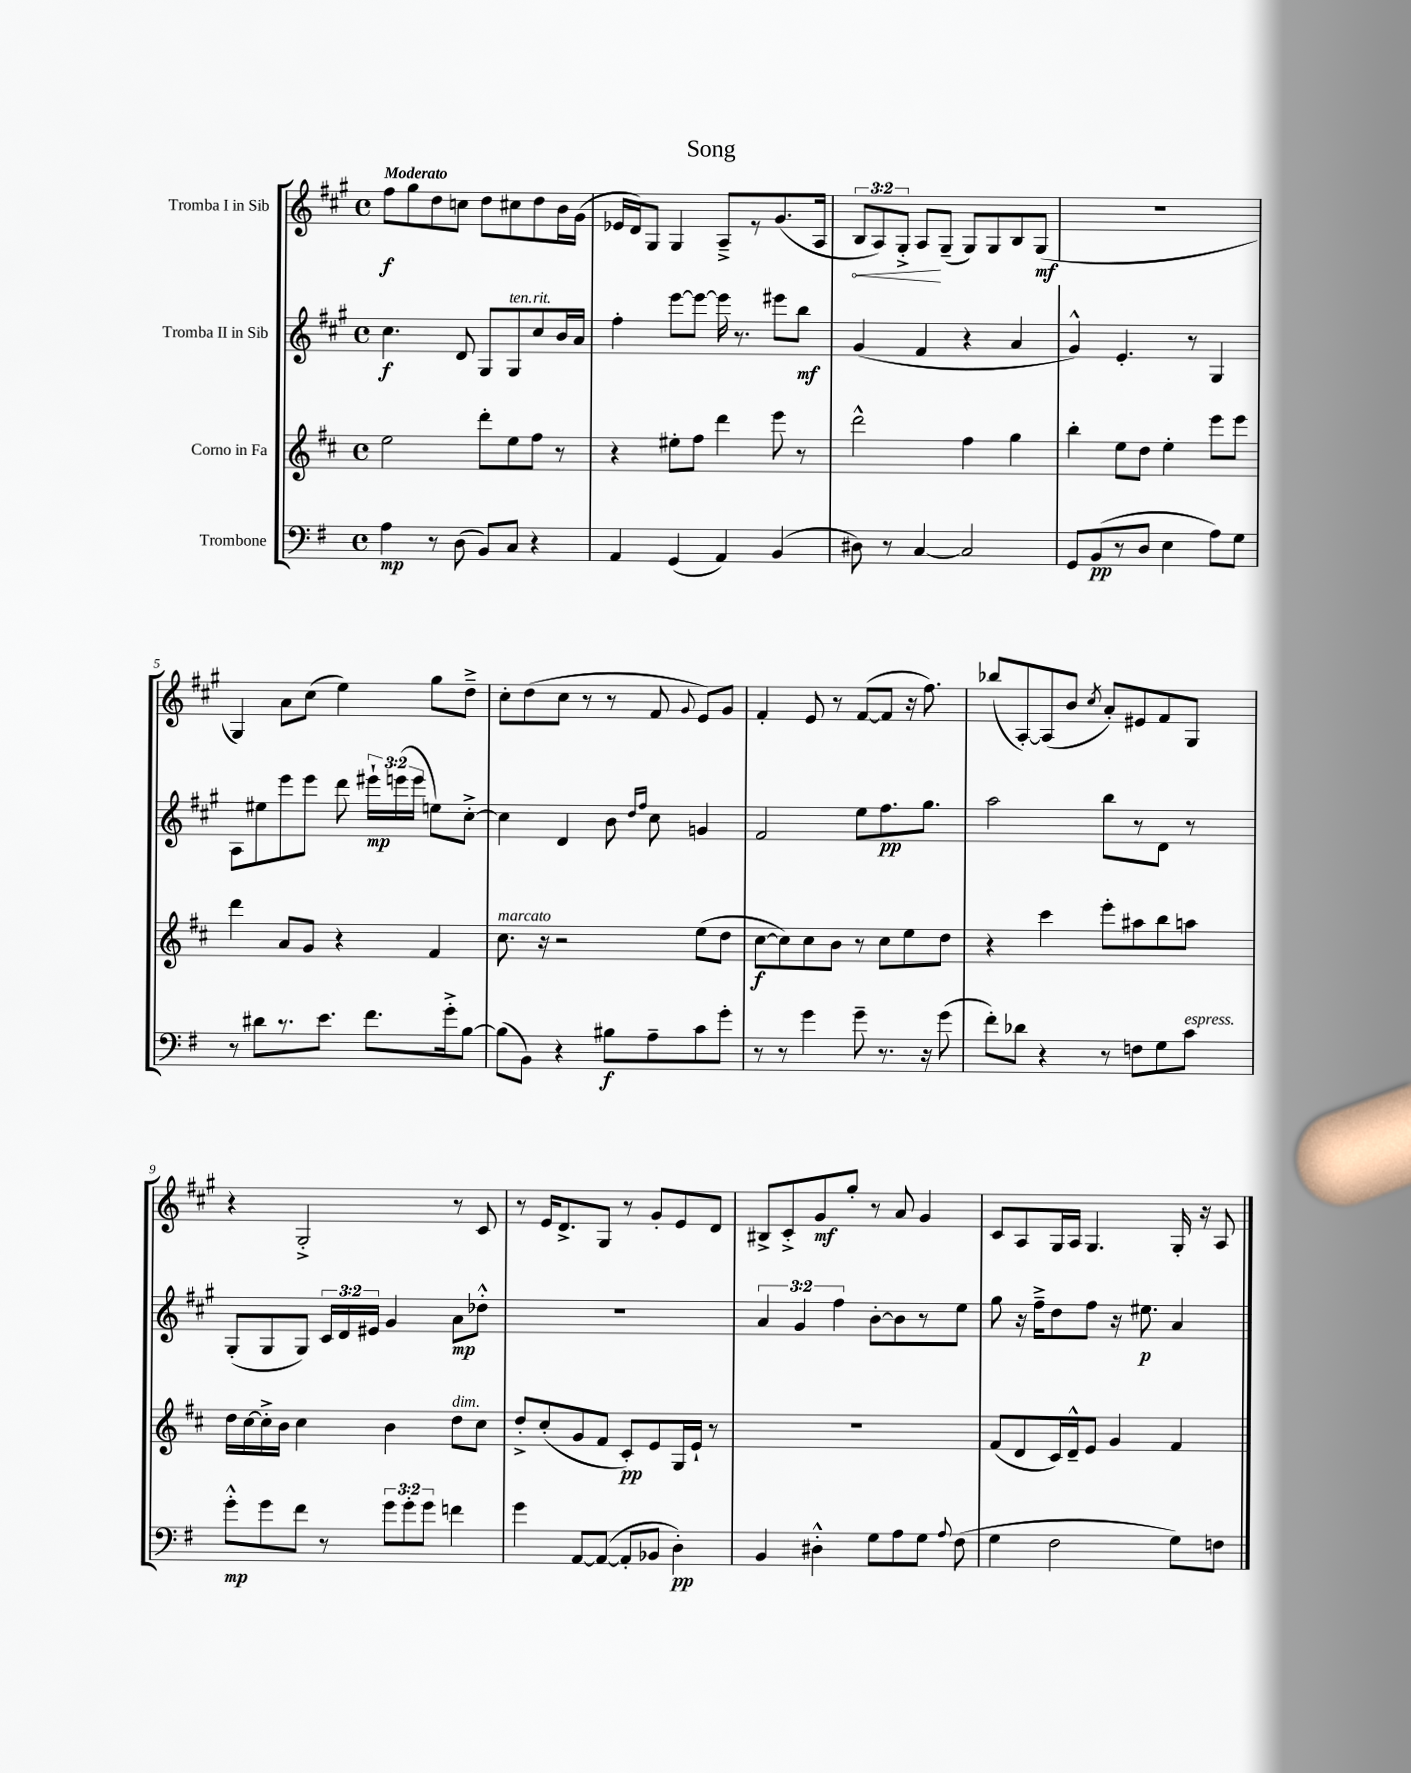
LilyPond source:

\header { title = "Song" }
<<
\new StaffGroup <<
\new Staff = "s0" \with { instrumentName = "Tromba I in Sib" } {
    \clef treble \key a \major \defaultTimeSignature \time 4/4 \override Staff.TupletNumber.text = #tuplet-number::calc-fraction-text \tempo "Moderato"
    \autoBeamOff fis''8[\f gis''8 d''8 c''8] d''8[ cis''8 d''8 b'16 gis'16]( |
    ees'16[ d'16) gis8] gis4 a8[---> r8 gis'8.( a16] |
    \tuplet 3/2 { \once \override Hairpin.circled-tip = ##t b8[\< a8) gis8]-.-> } a8[\! gis8]--( gis8[) gis8 b8 gis8]\mf( |
    R1 |
    gis4) a'8[ cis''8]( e''4) gis''8[ d''8]---> |
    cis''8[-. d''8( cis''8] r8 r8 fis'8 \appoggiatura { gis'8 } e'8[) gis'8] |
    fis'4-. e'8 r8 fis'8[~( fis'8] r16 fis''8.) |
    bes''8[( a8~-.) a8( b'8] \acciaccatura { cis''8 } a'8[-.) eis'8 fis'8 gis8] |
    r4 gis2-.-> r8 cis'8 |
    r8 e'16[ d'8.-> gis8] r8 gis'8[-. e'8 d'8] |
    bis8[-> cis'8-.-> gis'8\mf gis''8]-. r8 a'8 gis'4 |
    cis'8[ a8 gis16 a16] gis4. gis16-. r16 a8 \bar "|." |
}
\new Staff = "s1" \with { instrumentName = "Tromba II in Sib" } {
    \clef treble \key a \major \defaultTimeSignature \time 4/4 \override Staff.TupletNumber.text = #tuplet-number::calc-fraction-text
    \autoBeamOff cis''4.\f d'8 gis8[ gis8^\markup { \italic "ten." } cis''8^\markup { \italic "rit." } b'16 a'16] |
    fis''4-. e'''8[~ e'''8]~ e'''16 r8. eis'''8[ b''8]\mf |
    gis'4( fis'4 r4 a'4 |
    gis'4-^) e'4.-. r8 gis4 |
    a8[ eis''8 e'''8 e'''8] d'''8 \tuplet 3/2 { eis'''16[-!\mp e'''16( e'''16] } e''8[) cis''8]~-.-> |
    cis''4 d'4 b'8 \grace { d''16[ fis''16] } cis''8 g'4 |
    fis'2 e''8[ fis''8.\pp gis''8.] |
    a''2 b''8[ r8 d'8] r8 |
    gis8[-.( gis8 gis8]) \tuplet 3/2 { cis'16[ d'16 eis'16] } gis'4 a'8[\mp des''8]-.-^ |
    R1 |
    \tuplet 3/2 { a'4 gis'4 fis''4 } b'8[~-. b'8 r8 e''8] |
    gis''8 r16 fis''16[---> d''8 fis''8] r16 eis''8.\p a'4 \bar "|." |
}
\new Staff = "s2" \with { instrumentName = "Corno in Fa" } {
    \clef treble \key d \major \defaultTimeSignature \time 4/4
    \autoBeamOff e''2 d'''8[-. e''8 fis''8] r8 |
    r4 eis''8[-. fis''8] d'''4 e'''8 r8 |
    d'''2-^ fis''4 g''4 |
    b''4-. e''8[ d''8] e''4-. e'''8[ e'''8] |
    d'''4 a'8[ g'8] r4 fis'4 |
    cis''8.^\markup { \italic "marcato" } r16 r2 e''8[( d''8] |
    cis''8[~\f cis''8) cis''8 b'8] r8 cis''8[ e''8 d''8] |
    r4 cis'''4 e'''8[-. ais''8 b''8 a''8] |
    d''16[ cis''16~ cis''16-.-> b'16] cis''4 b'4 d''8[^\markup { \italic "dim." } cis''8] |
    d''8[-.-> cis''8-.( g'8 fis'8] cis'8[-.\pp) e'8 g16 e'16]-! r8 |
    R1 |
    fis'8[( d'8 cis'16) d'16---^ e'8] g'4 fis'4 \bar "|." |
}
\new Staff = "s3" \with { instrumentName = "Trombone" } {
    \clef bass \key g \major \defaultTimeSignature \time 4/4 \override Staff.TupletNumber.text = #tuplet-number::calc-fraction-text
    \autoBeamOff a4\mp r8 d8( b,8[) c8] r4 |
    a,4 g,4( a,4) b,4( |
    dis8) r8 c4~ c2 |
    g,8[ b,8\pp( r8 d8] e4 a8[) g8] |
    r8 dis'8[ r8. e'8.] fis'8.[ g'16-.-> b8]~ |
    b8[( b,8]) r4 bis8[\f a8-- c'8 g'8]-. |
    r8 r8 g'4 g'8-- r8. r16 g'8( |
    fis'8[-.) des'8] r4 r8 f8[ g8 c'8]^\markup { \italic "espress." } |
    g'8[-.-^\mp g'8 fis'8] r8 \tuplet 3/2 { g'8[ g'8-. g'8] } f'4 |
    g'4 a,8[~ a,8]~( a,8[-. bes,8] d4-.\pp) |
    b,4 dis4-.-^ g8[ a8 g8] \appoggiatura { a8 } fis8( |
    g4 fis2 g8[) f8] \bar "|." |
}
>>
>>
